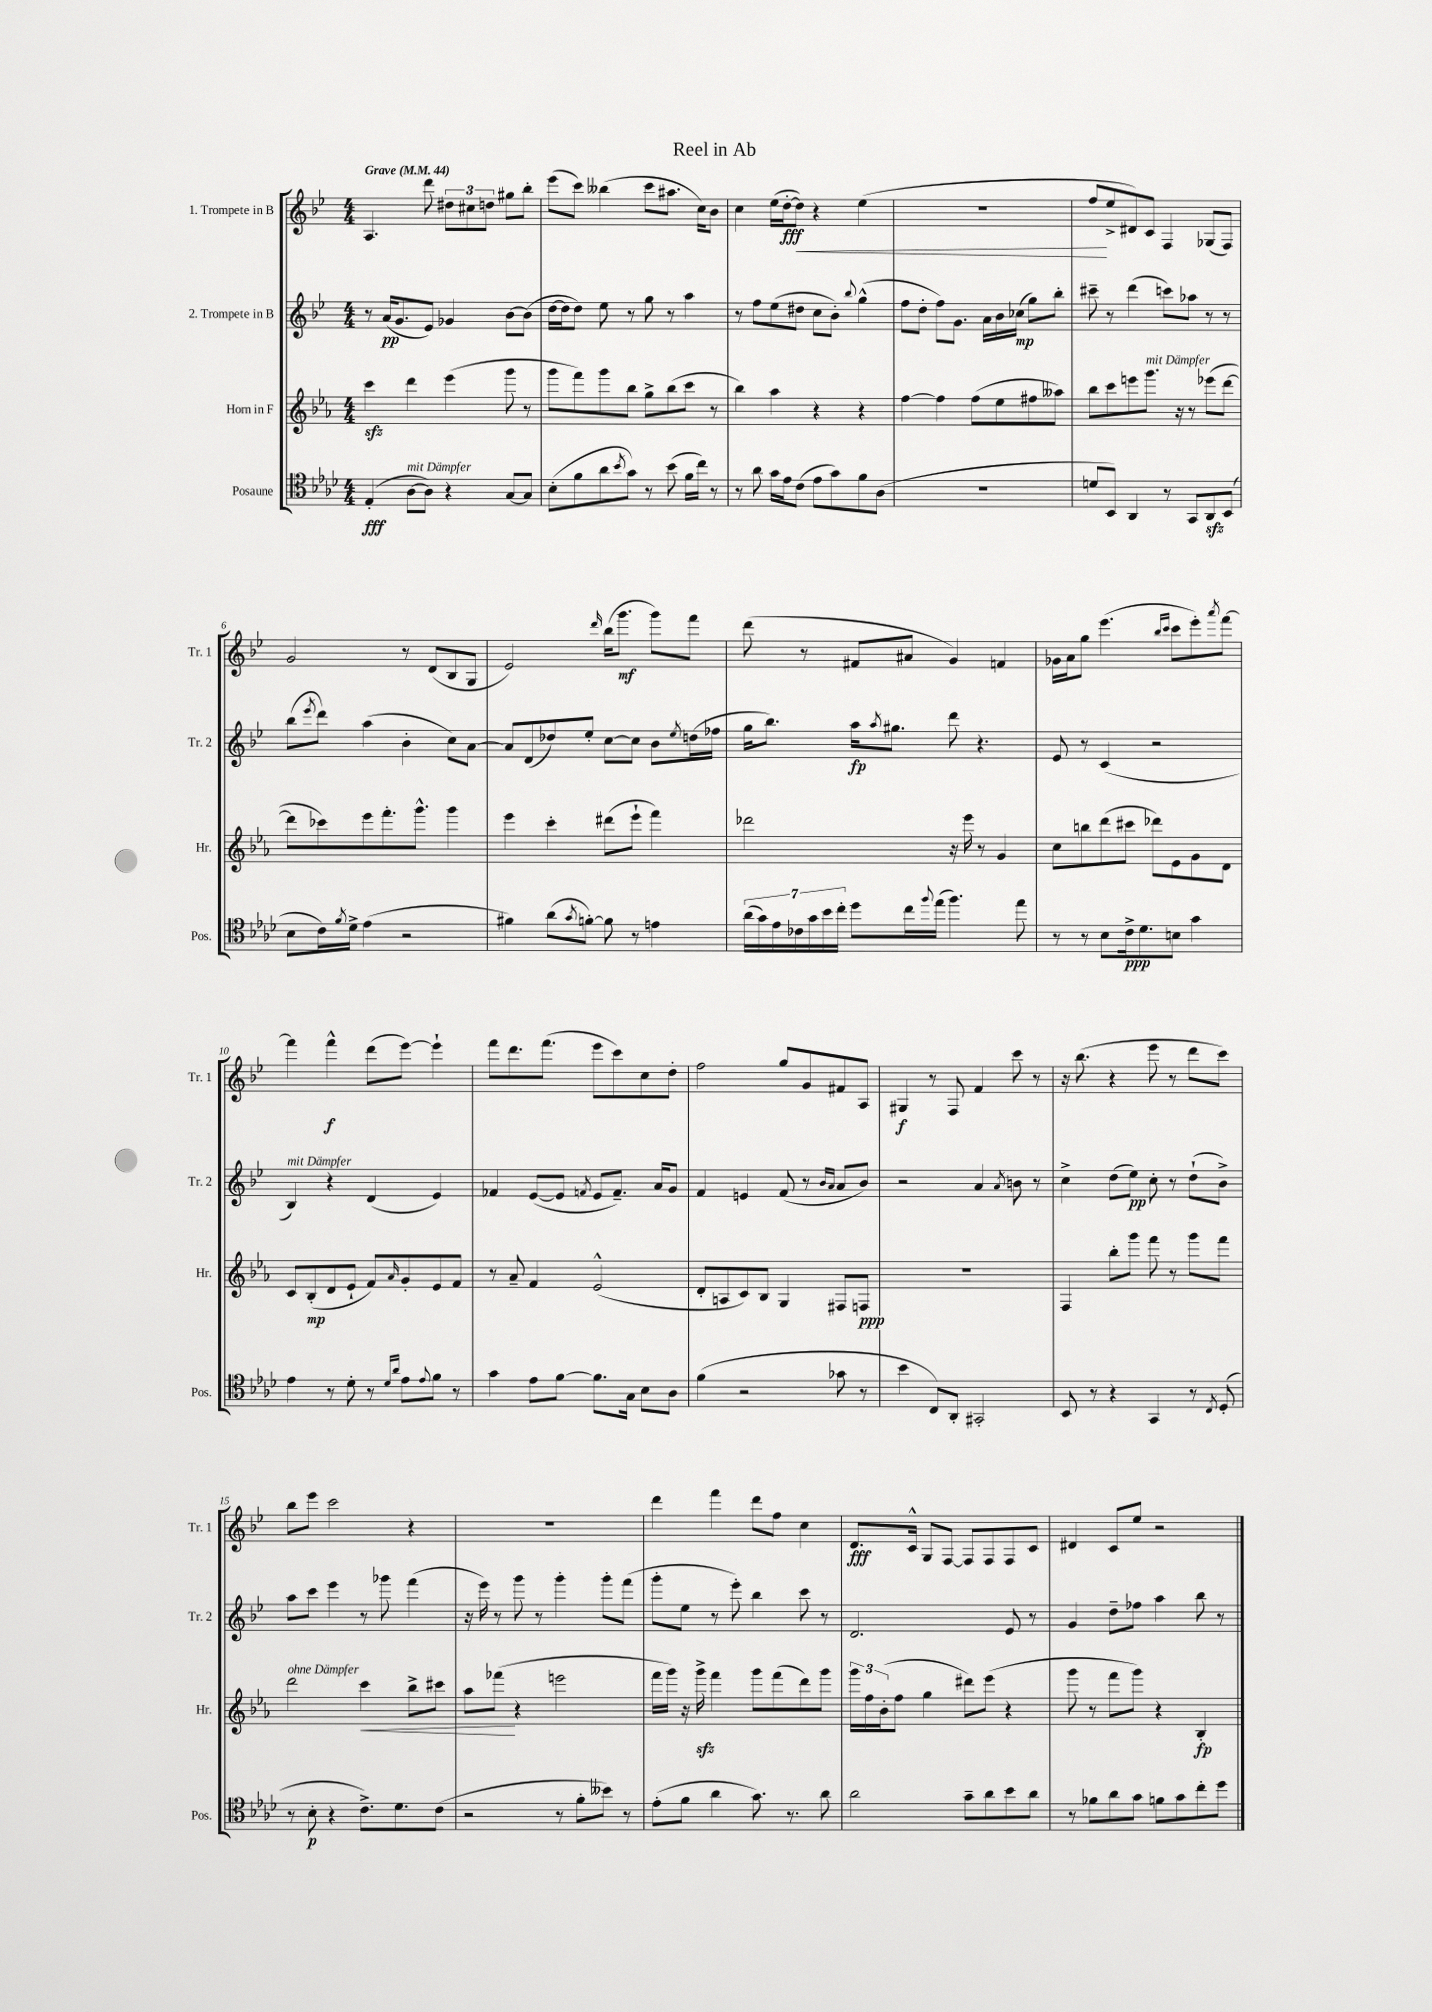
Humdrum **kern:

**kern	**kern	**kern	**kern
*staff4	*staff3	*staff2	*staff1
*clefC4	*clefG2	*clefG2	*clefG2
*k[b-e-a-d-]	*k[b-e-a-]	*k[b-e-]	*k[b-e-]
*M4/4	*M4/4	*M4/4	*M4/4
*MM44	*MM44	*MM44	*MM44
(4E-'	4ccc	8r	4.A
.	.	(16a	.
.	.	8.g	.
[8A-	4ddd	.	.
8A-])	.	8e-)	8ddd
4r	(4eee-	4g-	12dd#
.	.	.	12cc#
.	.	.	12dd
[8G	8ggg	[8b-	8gg#
8G]	8r	(8b-]	8bb-'
=	=	=	=
(8B-'	8ggg	[16dd	(8eee-
.	.	16dd]	.
8f	8fff)	8dd)	8ccc)
8a-	8ggg	8ee-	(4bb--
8qb-	.	.	.
8g)	8bb-	8r	.
8r	8gg^	8gg	8ccc
(8b-	(8bb-	8r	8.aa#
16f	8ccc	4aa	.
16cc)	.	.	16cc)
8r	8r	.	8b-
=	=	=	=
8r	4bb-)	8r	4cc
8a-	.	8ff	.
16g	4aa-	(8ee-	(16ee-
16e-	.	.	[16dd'
(8c	.	8dd#	8dd])
8e-	4r	8cc	4r
8g)	.	8b-')	.
.	.	8qqbb-	.
8f	4r	(4gg^^	(4ee-
(8A-	.	.	.
=	=	=	=
1r	[4ff	8ff	1r
.	.	8dd'	.
.	4ff]	8ff)	.
.	.	8.g	.
.	(8ff	.	.
.	.	16a	.
.	8ee-	16b-	.
.	.	(16cc-	.
.	8ff#	8gg)	.
.	8aa--)	8bb-'	.
=	=	=	=
8d	8bb-	8ccc#~	8ff
8BB-)	8ccc	8r	8ee-^
4AA-	8eee	(4ddd	8d#)
.	8.ggg	.	8c
8r	.	8ccc)	4F
.	16r	.	.
8GG	8r	8aa-	.
8AA-	(8eee-	8r	(8G-
(8BB-	[8ddd	8r	8F)
=	=	=	=
8B-	8ddd]	(8bb-	2g
.	.	8qeee-	.
16c)	8ccc-)	8ddd)	.
8qf	.	.	.
16d-^	.	.	.
(4e-	8eee-	(4aa	.
.	8.fff'	.	.
2r	.	4b-'	8r
.	8.ggg^^	.	.
.	.	.	(8d
.	4ggg	8cc)	8B-
.	.	[8a	8G
=	=	=	=
4f#)	4eee-	8a]	2e-)
.	.	(8d	.
(8a-	4ccc'	8dd-)	.
8qg	.	.	.
[8f')	.	8ee-'	.
.	.	.	16qqddd
8f]	(8ddd#	[8cc	(16bb-
.	.	.	8.ggg
8r	8eee-`	8cc]	.
4e	4fff)	8b-	8ggg)
.	.	8qee-	.
.	.	(16dd	8fff
.	.	16ff-	.
=	=	=	=
(28a-	2ddd-	16gg	(8ddd
28g)	.	.	.
.	.	8.bb-)	.
28e-	.	.	.
28c-	.	.	.
.	.	.	8r
28g	.	.	.
28b-	.	.	.
28cc'	.	.	.
8dd-	.	16aa	8f#
.	.	8qaa	.
.	.	8.gg#	.
16cc	.	.	8a#
8qqff	.	.	.
(16ee-	.	.	.
4.ff)	16r	8ddd	4g)
.	16eee-	.	.
.	8r	4.r	.
.	4g	.	4f
8ee-	.	.	.
=	=	=	=
8r	8cc	8e-	16g-
.	.	.	16a
8r	8bb	8r	8gg
8B-	(8ddd	(4c	(4.eee-
16c^	8ccc#	.	.
8.d-	.	.	.
.	8ddd-)	2r	.
.	.	.	16qqbb-
.	.	.	16qqccc
8B	8e-	.	8ccc
4g	8g	.	8eee-')
.	.	.	8qaaa
.	8d	.	[8fff
=	=	=	=
4e-	8c	4B-)	4fff]
.	(8B-'	.	.
8r	8d	4r	4fff^^
8d-'	8e-`	.	.
8r	8f)	(4d	(8ddd
16qqd-	.	.	.
16qqa-	16qqa-	.	.
8e-	8g'	.	[8eee-)
8qqe-	.	.	.
8f	8e-	4e-)	4eee-`]
8r	8f	.	.
=	=	=	=
4g	8r	4f-	8fff
.	8a-~	.	8.ddd
8e-	4f	([8e-	.
.	.	.	(8.fff
[8f	.	8e-]	.
.	.	8qf	.
8.f]	(2e-^^	8e-	8eee-
.	.	8.f~)	8ccc)
16G	.	.	.
8B-	.	.	8cc
.	.	16a	.
8A-	.	8g	8dd'
=	=	=	=
(4f	8d'	4f	2ff
.	8A	.	.
2r	8c)	4e	.
.	8B-	.	.
.	4G	(8f	8gg
.	.	8r	8g
.	.	16qqb-	.
.	.	16qqa	.
8g-	8F#	8a	8f#
8r	8F	8b-)	8A
=	=	=	=
4b-	1r	2r	4G#
8C)	.	.	8r
8AA-'	.	.	8F
2GG#'	.	4a	4f
.	.	8qa	.
.	.	8b	8ccc
.	.	8r	8r
=	=	=	=
8BB-	4F	4cc^	16r
.	.	.	(8.bb-
8r	.	.	.
4r	8bb-'	(8dd	4r
.	8ggg	8ee-)	.
4GG	8fff	8cc'	8eee-
.	8r	8r	8r
8r	8ggg	(8dd`	8ddd
8qC	.	.	.
(8D-'	8fff	8b-^)	8ccc)
=	=	=	=
8r	2ddd	8aa	8bb-
8B-'	.	8ccc	8eee-
4r	.	4eee-	2ccc
8.c^)	4ccc	8r	.
.	.	8ggg-	.
8.d-	.	.	.
.	8bb-^	(4fff	4r
(8c	8ccc#	.	.
=	=	=	=
2r	8aa-	16r	1r
.	.	16eee-)	.
.	(8fff-	8r	.
.	4r	8ggg	.
.	.	8r	.
8r	2eee	4ggg'	.
8f'	.	.	.
8b--)	.	8ggg'	.
8r	.	(8fff	.
=	=	=	=
(8e-'	16fff	8ggg'	4ddd
.	16ggg)	.	.
8f	16r	8ee-	.
.	16ggg^	.	.
4a-	4fff	8r	4fff
.	.	8eee-')	.
8.g)	8ggg	4bb-	8ddd
.	(8fff	.	8ff
8.r	.	.	.
.	8ddd)	8ccc	4cc
8a-	8ggg	8r	.
=	=	=	=
2a-	24ggg	2.d	8.d
.	24ff	.	.
.	(24b-'	.	.
.	8ff	.	.
.	.	.	16c^^
.	4gg	.	8G
.	.	.	[8F
8g~	8ddd#)	.	8F]
8a-	(8eee-	.	8F
8b-	4r	8e-	8F
8a-	.	8r	8c
=	=	=	=
8r	8ggg	4g	4d#
8f-	8r	.	.
8a-	8fff	8dd~	8c
8g	8ggg)	8ff-	8ee-
8f	4r	4aa	2r
8g	.	.	.
8cc'	4B-'	8bb-	.
8dd-	.	8r	.
==	==	==	==
*-	*-	*-	*-
